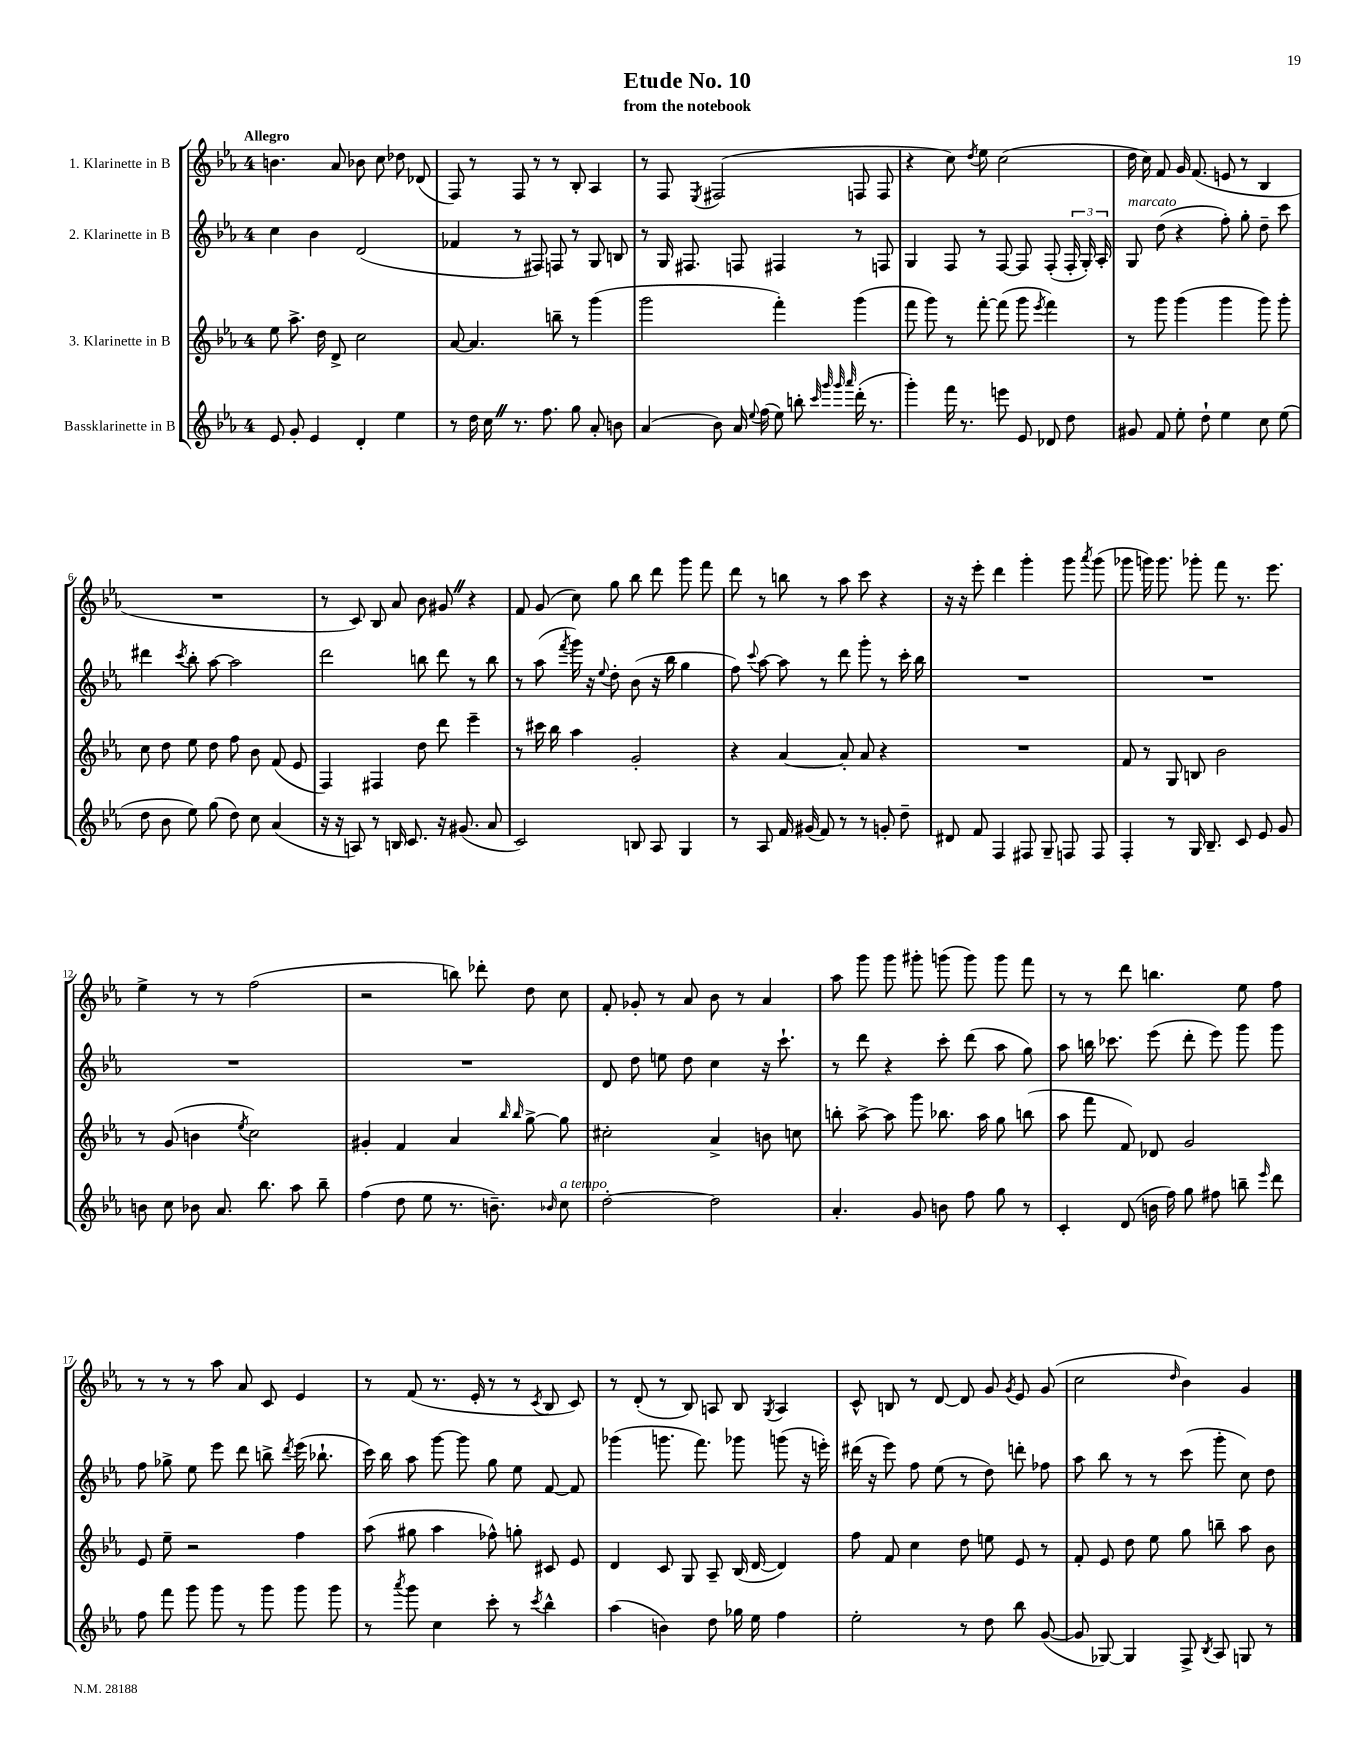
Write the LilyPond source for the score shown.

\header { title = "Etude No. 10" subtitle = "from the notebook" }
<<
\new StaffGroup <<
\new Staff = "s0" \with { instrumentName = "1. Klarinette in B" } {
    \clef treble \key ees \major \once \override Staff.TimeSignature.style = #'single-digit \time 4/4 \tempo "Allegro"
    \autoBeamOff b'4. aes'8 bes'8 c''8 des''8 des'8( |
    f8) r8 f8 r8 r8 bes8-. aes4 |
    r8 f8 \acciaccatura { ees8 } fis2( f8 f8 |
    r4 c''8) \acciaccatura { d''8 } ees''8 c''2( |
    d''16 c''16) f'8 g'16 f'8.( e'8 r8 bes4 |
    R1 |
    r8 c'8) bes8 aes'8 bes'8 gis'8 \once \override BreathingSign.text = \markup { \musicglyph "scripts.caesura.straight" } \breathe r4 |
    f'8 g'8( c''8) g''8 bes''8 d'''8 g'''8 f'''8 |
    d'''8 r8 b''8 r8 aes''8 c'''8 r4 |
    r16 r16 ees'''8-. d'''4 g'''4-. g'''8 \acciaccatura { aes'''8 } g'''8( |
    ges'''8 g'''16) g'''8. ges'''8-. f'''8 r8. ees'''8. |
    ees''4-> r8 r8 f''2( |
    r2 b''8) des'''8-. d''8 c''8 |
    f'8-. ges'8-. r8 aes'8 bes'8 r8 aes'4 |
    aes''8 g'''8 g'''8 gis'''8-. g'''8( g'''8) g'''8 f'''8 |
    r8 r8 d'''8 b''4. ees''8 f''8 |
    r8 r8 r8 aes''8 aes'8 c'8 ees'4 |
    r8 f'8( r8. ees'16-. r8 r8 \acciaccatura { c'8 } bes8 c'8) |
    r8 d'8-.( r8 bes8) a8 bes8 \acciaccatura { g8 } a4 |
    c'8-^ b8 r8 d'8~ d'8 g'8 \acciaccatura { g'8 } ees'8 g'8( |
    c''2 \grace { d''16 } bes'4) g'4 \bar "|." |
}
\new Staff = "s1" \with { instrumentName = "2. Klarinette in B" } {
    \clef treble \key ees \major \once \override Staff.TimeSignature.style = #'single-digit \time 4/4
    \autoBeamOff c''4 bes'4 d'2( |
    fes'4 r8 fis8) f8 r8 g8 b8 |
    r8 g16 fis8. f8 fis4 r8 f8 |
    g4 f8 r8 f8~ f8 f8-.( \tuplet 3/2 { f16-. g16-.) aes16-. } |
    g8^\markup { \italic "marcato" } d''8( r4 f''8-.) g''8-. d''8-- c'''8 |
    dis'''4 \acciaccatura { c'''8 } bes''8-. aes''8~ aes''2 |
    d'''2 b''8 d'''8 r8 b''8 |
    r8 aes''8( \acciaccatura { f'''8 } g'''16) r16 \appoggiatura { ees''8 } d''8-. bes'8( r16 bes''16 g''4 |
    f''8) \appoggiatura { c'''8 } aes''8~ aes''8 r8 d'''8 g'''8-. r8 c'''16-. bes''16 |
    R1 |
    R1 |
    R1 |
    R1 |
    d'8 d''8 e''8 d''8 c''4 r16 c'''8.-! |
    r8 d'''8 r4 c'''8-. d'''8( aes''8 g''8) |
    aes''8 b''16 ces'''8. ees'''8( d'''8-. ees'''8) g'''8 g'''8 |
    f''8 ges''8-> ees''8 ees'''8 d'''8 b''8-> \acciaccatura { d'''8 } ees'''16( bes''8.-! |
    c'''16) bes''16 aes''8 g'''8~ g'''8 g''8 ees''8 f'8~ f'8 |
    ges'''4( g'''8. f'''8.) ges'''8 g'''8( r16 e'''16-.) |
    dis'''16( r16 ees'''8) f''8 ees''8( r8 d''8) d'''8-. fes''8 |
    aes''8 bes''8 r8 r8 c'''8( g'''8-. c''8) d''8 \bar "|." |
}
\new Staff = "s2" \with { instrumentName = "3. Klarinette in B" } {
    \clef treble \key ees \major \once \override Staff.TimeSignature.style = #'single-digit \time 4/4
    \autoBeamOff ees''8 aes''8.-> d''16 d'8-> c''2 |
    aes'8~ aes'4. b''8-- r8 g'''4( |
    g'''2 f'''4-.) g'''4( |
    f'''8 g'''8) r8 f'''8~-. f'''8( g'''8 \acciaccatura { ees'''8 } f'''4) |
    r8 g'''8 g'''4( g'''4 g'''8) g'''8-. |
    c''8 d''8 ees''8 d''8 f''8 bes'8 f'8( ees'8 |
    f4) fis4 d''8 d'''8 ees'''4-- |
    r8 cis'''16 bes''16 aes''4 g'2-. |
    r4 aes'4~ aes'8-. aes'8 r4 |
    R1 |
    f'8 r8 g8 b8 bes'2 |
    r8 g'8( b'4 \acciaccatura { ees''8 } c''2) |
    gis'4-. f'4 aes'4 \grace { bes''16 bes''16 } g''8~-> g''8 |
    cis''2-. aes'4-> b'8 c''8 |
    b''8-. aes''8~-> aes''8 g'''8 bes''8. aes''16 g''8 b''8( |
    aes''8 f'''8 f'8) des'8 g'2 |
    ees'8 ees''8-- r2 f''4 |
    aes''8( gis''8 aes''4 fes''8-^) g''8-. cis'8 ees'8 |
    d'4 c'8 g8 aes8-- bes16( d'16~ d'4) |
    f''8 f'8 c''4 d''8 e''8 ees'8 r8 |
    f'8-. ees'8 d''8 ees''8 g''8 b''8-- aes''8 bes'8 \bar "|." |
}
\new Staff = "s3" \with { instrumentName = "Bassklarinette in B" } {
    \clef treble \key ees \major \once \override Staff.TimeSignature.style = #'single-digit \time 4/4
    \autoBeamOff ees'8 g'8-. ees'4 d'4-. ees''4 |
    r8 d''16 c''16 \once \override BreathingSign.text = \markup { \musicglyph "scripts.caesura.straight" } \breathe r8. f''8. g''8 aes'8-. b'8 |
    aes'4( bes'8) aes'16 \appoggiatura { ees''8 } f''16( ees''8) b''8-. \grace { c'''32 g'''32 g'''32 aes'''32 } d'''16-.( r8. |
    g'''4-.) f'''16 r8. e'''8 ees'8 des'8 d''8 |
    gis'8 f'8 ees''8-. d''8-! ees''4 c''8 ees''8( |
    d''8 bes'8 ees''8) g''8( d''8) c''8 aes'4( |
    r16 r16 a8) r8 b16 c'8. r16 gis'8.( aes'8 |
    c'2) b8 aes8 g4 |
    r8 aes8 f'16 gis'16( f'8) r8 r8 g'8-. d''8-- |
    dis'8 f'8 f4 fis8 g8-- f8 f8 |
    f4-. r8 g16 bes8.-- c'8 ees'8 g'8 |
    b'8 c''8 bes'8 aes'8. bes''8. aes''8 bes''8-- |
    f''4( d''8 ees''8 r8. b'8.--) \grace { bes'16 } c''8^\markup { \italic "a tempo" } |
    d''2~-. d''2 |
    aes'4.-. g'8 b'8 f''8 g''8 r8 |
    c'4-. d'8( b'16 f''16) g''8 fis''8 b''8-- \grace { ees'''16 } d'''8 |
    f''8 f'''8 g'''8 g'''8 r8 g'''8 g'''8 g'''8 |
    r8 \acciaccatura { aes'''8 } g'''8 c''4 c'''8-. r8 \acciaccatura { c'''8 } bes''4-^ |
    aes''4( b'4) d''8 ges''16 ees''16 f''4 |
    ees''2-. r8 d''8 bes''8 g'8~( |
    g'8 ges8~) ges4 f8-> \acciaccatura { bes8 } aes8 g8 r8 \bar "|." |
}
>>
>>
